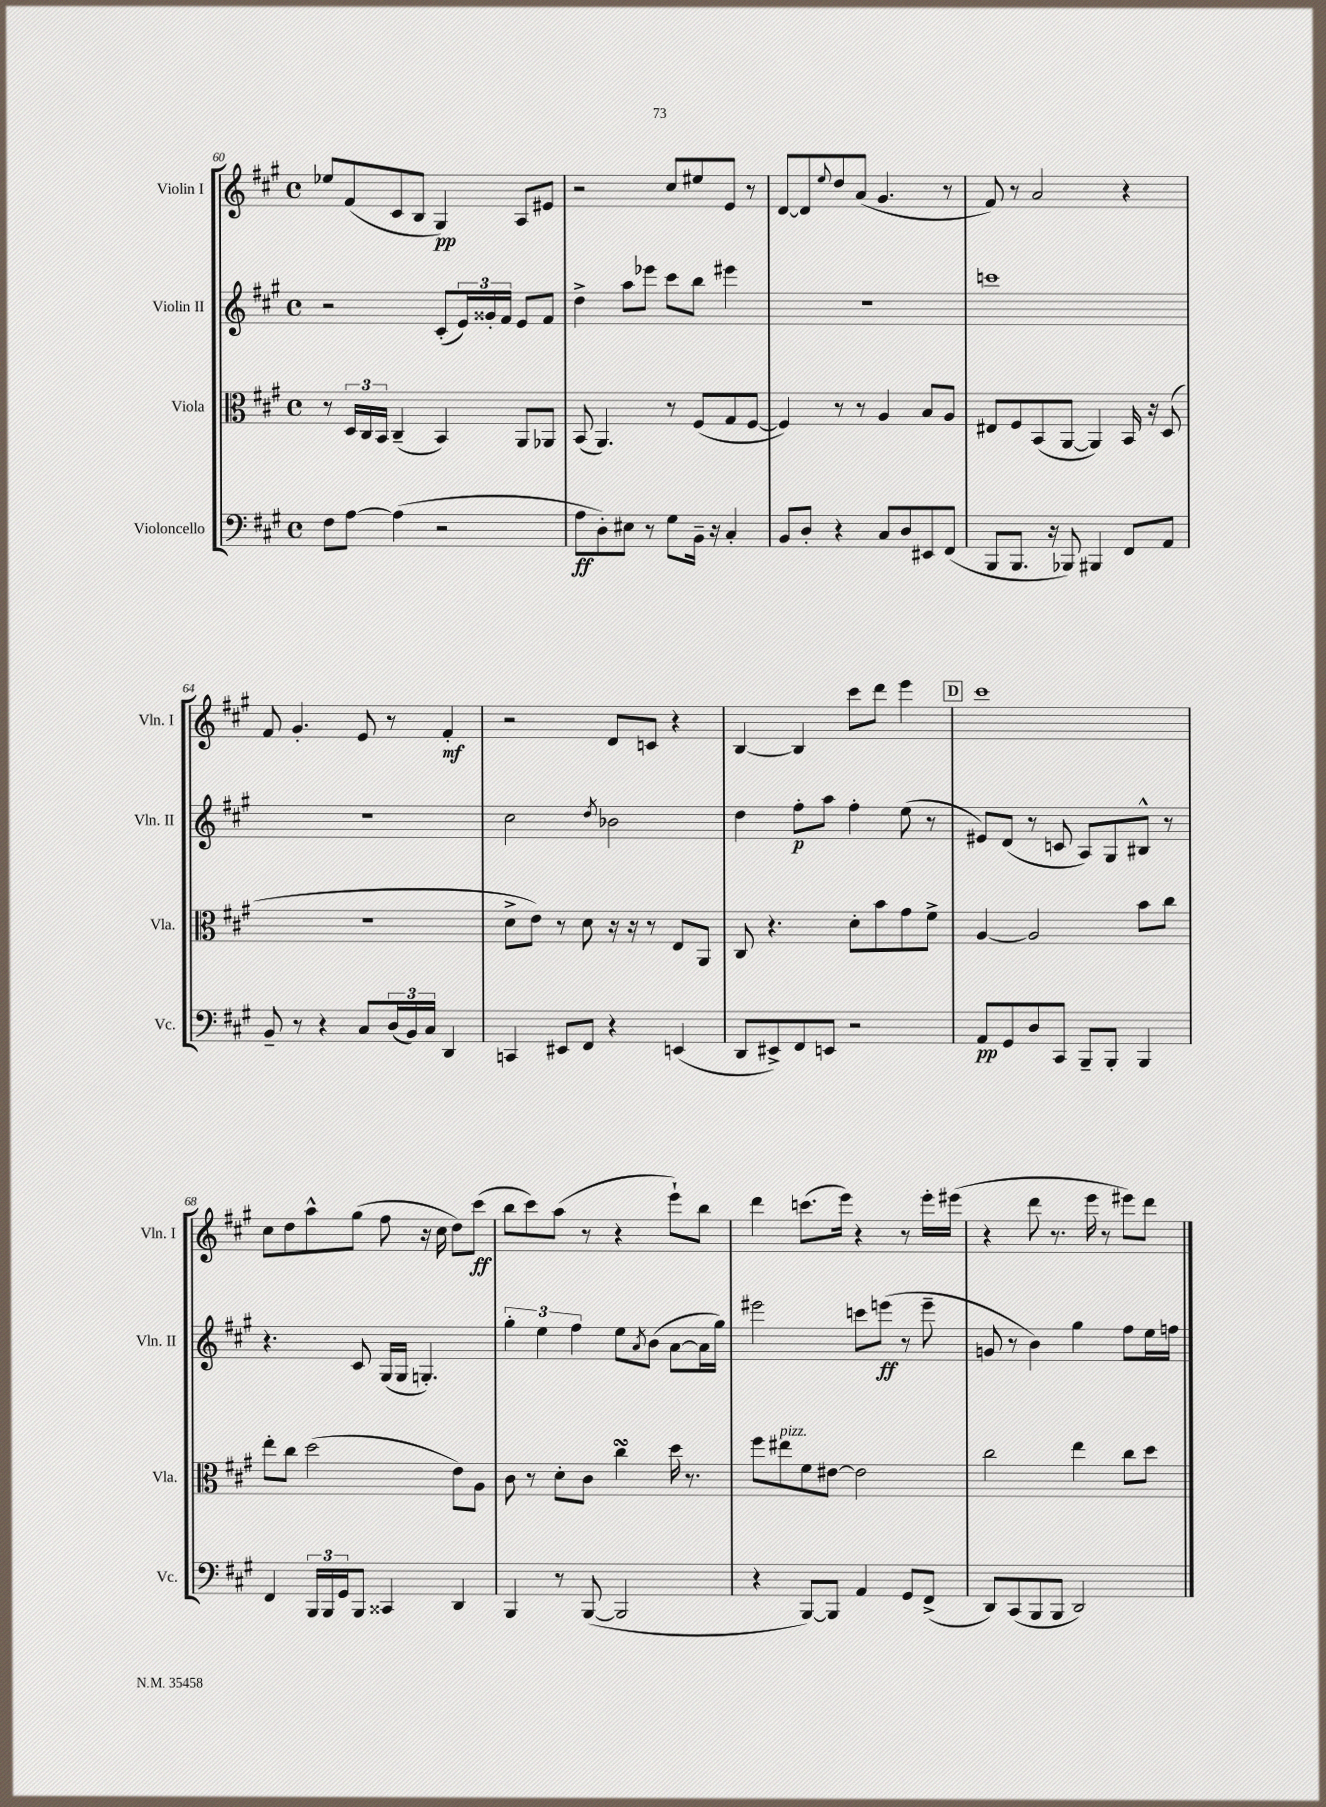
<<
\new StaffGroup <<
\new Staff = "s0" \with { instrumentName = "Violin I" shortInstrumentName = "Vln. I" } {
    \clef treble \key a \major \defaultTimeSignature \time 4/4
    ees''8 fis'8( cis'8 b8 gis4\pp) a8 eis'8 |
    r2 cis''8 eis''8 e'8 r8 |
    d'8~ d'8 \appoggiatura { e''8 } d''8 a'8( gis'4. r8 |
    fis'8) r8 a'2 r4 |
    fis'8 gis'4.-. e'8 r8 fis'4-.\mf |
    r2 d'8 c'8 r4 |
    b4~ b4 cis'''8 d'''8 e'''4 |
    \mark \markup { \box "D" } cis'''1 |
    cis''8 d''8 a''8-^ gis''8( fis''8 r16 cis''16 d''8) cis'''8\ff( |
    b''8 cis'''8) a''8( r8 r4 e'''8-!) b''8 |
    d'''4 c'''8.( e'''16) r4 r8 e'''16-. eis'''16( |
    r4 d'''8 r8. e'''16 r8 eis'''8) d'''8 \bar "|." |
}
\new Staff = "s1" \with { instrumentName = "Violin II" shortInstrumentName = "Vln. II" } {
    \clef treble \key a \major \defaultTimeSignature \time 4/4
    r2 cis'8-.( \tuplet 3/2 { e'16) gisis'16-. fis'16 } e'8 fis'8 |
    d''4-> a''8 ees'''8 cis'''8 b''8 eis'''4 |
    R1 |
    c'''1 |
    R1 |
    cis''2 \acciaccatura { d''8 } bes'2 |
    d''4 fis''8-.\p a''8 fis''4-. e''8( r8 |
    \mark \markup { \box "D" } eis'8) d'8( r8 c'8 a8) gis8 bis8-^ r8 |
    r4. cis'8 gis16( gis16 g4.-.) |
    \tuplet 3/2 { gis''4-. e''4 fis''4 } e''8 \acciaccatura { a'8 } b'8( a'8~ a'16 gis''16) |
    eis'''2 c'''8 e'''8\ff( r8 e'''8-- |
    g'8 r8 b'4) gis''4 fis''8 e''16 f''16 \bar "|." |
}
\new Staff = "s2" \with { instrumentName = "Viola" shortInstrumentName = "Vla." } {
    \clef alto \key a \major \defaultTimeSignature \time 4/4
    r8 \tuplet 3/2 { d16 cis16 b,16 } cis4--( b,4) a,8 aes,8 |
    b,8( a,4.) r8 fis8( gis8 fis8~ |
    fis4) r8 r8 a4 b8 a8 |
    eis8 fis8 b,8( a,8~ a,4) b,16 r16 d8( |
    R1 |
    d'8-> e'8) r8 d'8 r16 r16 r8 e8 a,8 |
    cis8 r4. d'8-. b'8 gis'8 fis'8-> |
    \mark \markup { \box "D" } a4~ a2 b'8 cis''8 |
    e''8-. cis''8 d''2( e'8) a8 |
    cis'8 r8 d'8-. cis'8 cis''4\turn d''16 r8. |
    fis''8 eis''8^\markup { \italic "pizz." } fis'8 eis'8~ eis'2 |
    cis''2 e''4 cis''8 d''8 \bar "|." |
}
\new Staff = "s3" \with { instrumentName = "Violoncello" shortInstrumentName = "Vc." } {
    \clef bass \key a \major \defaultTimeSignature \time 4/4
    fis8 a8~ a4( r2 |
    a8\ff d8-.) eis8 r8 gis8 b,16-- r16 cis4-. |
    b,8 d8-. r4 cis8 d8 eis,8 fis,8( |
    b,,8 b,,8. r16 bes,,8) bis,,4 fis,8 a,8 |
    b,8-- r8 r4 cis8 \tuplet 3/2 { d16( b,16) cis16 } d,4 |
    c,4 eis,8 fis,8 r4 e,4( |
    d,8 eis,8->) fis,8 e,8 r2 |
    \mark \markup { \box "D" } a,8\pp gis,8 d8 cis,8 b,,8-- b,,8-. b,,4 |
    fis,4 \tuplet 3/2 { b,,16 b,,16 gis,16 } b,,8 cisis,4 d,4 |
    b,,4 r8 b,,8~( b,,2 |
    r4 b,,8~) b,,8 a,4 gis,8 fis,8->( |
    d,8) cis,8( b,,8 b,,8 d,2) \bar "|." |
}
>>
>>
\layout { \context { \Score currentBarNumber = #60 } }
